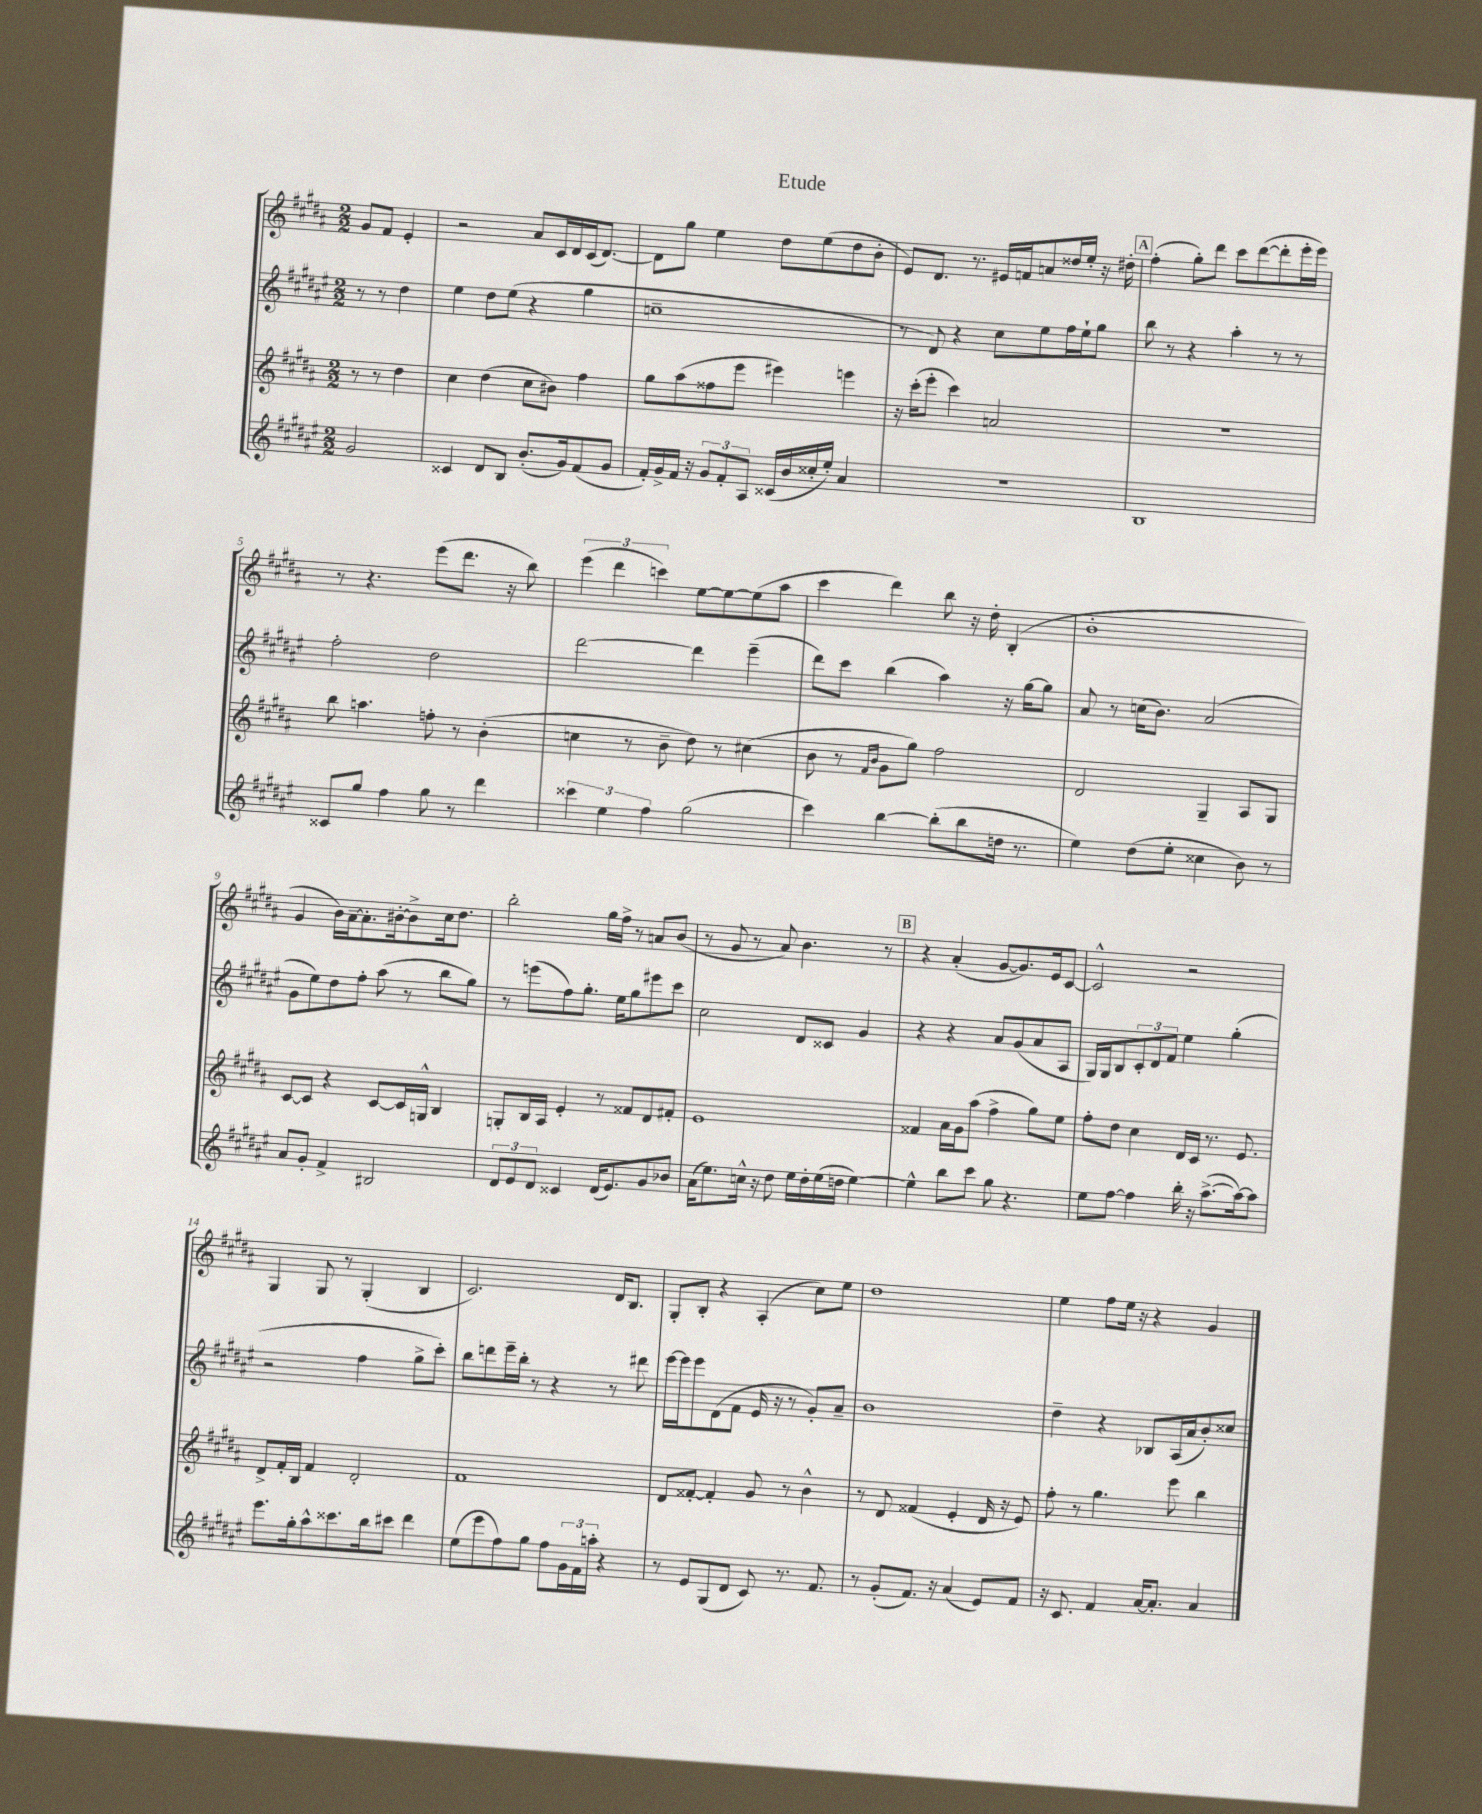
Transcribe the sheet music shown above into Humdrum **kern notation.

**kern	**kern	**kern	**kern
*staff4	*staff3	*staff2	*staff1
*clefG2	*clefG2	*clefG2	*clefG2
*k[f#c#g#d#a#e#]	*k[f#c#g#d#a#]	*k[f#c#g#d#a#e#]	*k[f#c#g#d#a#]
*M2/2	*M2/2	*M2/2	*M2/2
2g#	8r	8r	8g#
.	8r	8r	8f#
.	4dd#	4dd#	4e'
=	=	=	=
4c##	4cc#	4ee#	2r
8d#	(4dd#	8dd#	.
8B	.	(8ee#	.
(8.b'	8cc#	4r	8a#
.	8b#)	.	16c#
16g#)	.	.	16d#
(8f#	4ff#	4gg#	(16c#
.	.	.	[8.d#)
8g#	.	.	.
=	=	=	=
16f#')	8gg#	1cc~	8d#]
16g#^	.	.	.
16f#	(8aa#	.	8gg#
16r	.	.	.
12g#	8ff##	.	4ee
12f#'	.	.	.
.	8eee	.	.
12A#	.	.	.
(16c##	4eee#)	.	8dd#
16b	.	.	.
16cc##'	.	.	(8ee
16ee#')	.	.	.
4a#	4eee	.	8dd#
.	.	.	8b'
=	=	=	=
1r	16r	8r	8e)
.	(16ccc#'	.	.
.	8eee'	8d#)	8.d#
.	4ccc#)	4r	.
.	.	.	8.r
.	2a	8cc#	16e#
.	.	.	16f
.	.	8ee#	8a
.	.	16ff#	16dd##
.	.	16ee#`	16ee'
.	.	8gg#	16r
.	.	.	16dd#'
=	=	=	=
1B	1r	8bb	(4ff#'
.	.	8r	.
.	.	4r	8gg#')
.	.	.	8ddd#
.	.	4aa#'	8ccc#
.	.	.	([8ddd#
.	.	8r	8ddd#']
.	.	8r	16eee'
.	.	.	16eee)
=	=	=	=
8c##	8bb	2ff#'	8r
8gg#	4.aa	.	4.r
4ff#	.	.	.
8gg#	8ff'	2dd#	(8eee
8r	8r	.	8.ddd#
4ddd#	(4b'	.	.
.	.	.	16r
.	.	.	8bb)
=	=	=	=
6ccc##	4cc	[2ddd#	(6eee
6ee#	.	.	6ddd#
.	8r	.	.
6ff#	.	.	6ccc)
.	8b~	.	.
(2gg#	8dd#)	4ddd#]	[8ee
.	8r	.	8ee_
.	(4cc#	(4eee#~	(8ee]
.	.	.	8aa#
=	=	=	=
4ccc#)	8b	8ddd#)	4ccc#
.	8r	8ccc#	.
.	16qqf#	.	.
.	16qqb	.	.
[4bb	8g#	(4bb	4ddd#)
.	8gg#)	.	.
(8bb']	2ff#	4aa#)	8bb
8bb	.	.	16r
.	.	.	16dd#'
16dd	.	16r	(4B'
8.r	.	[16gg#	.
.	.	8gg#]	.
=	=	=	=
4ee#)	2d#	8a#	1b'
.	.	8r	.
(8dd#	.	(16cc	.
.	.	8.b)	.
8ee#'	.	.	.
4cc##	4G#~	(2a#	.
8b)	8A#	.	.
8r	8G#	.	.
=	=	=	=
8a#	[8c#	8g#	4g#
8g#'	8c#]	8ee#)	.
4f#^	4r	8dd#	16b)
.	.	.	[16a#~
.	.	8ff#'	8.a#']
2B#	[8c#	(8aa#	.
.	.	.	[16b#'
.	16c#]	8r	8b#^]
.	16G^^	.	.
.	4B	8bb	16cc#
.	.	.	8.dd#
.	.	8gg#)	.
=	=	=	=
12d#	8G'	8r	2bb'
12e#	.	.	.
.	16B	(8eee	.
12d#	.	.	.
.	16A#	.	.
4c##	4e'	8ff#)	.
.	.	8.gg#'	.
(16d#	8r	.	16gg#
8.e#)	.	16ee#	16ff#^
.	8f##	8gg#	8r
8g#	8d#	8eee#	8a
8b-	8f#'	8ccc#	(8b
=	=	=	=
(16a#	1e	2cc#	8r
8.ee#)	.	.	.
.	.	.	8g#
16cc^^	.	.	8r
16r	.	.	.
8dd#	.	.	8a#)
16ee#	.	8d#	4.b
16dd#'	.	.	.
(16ee#	.	8c##	.
16dd	.	.	.
[4ee#)	.	4g#	.
.	.	.	8r
=	=	=	=
4ee#^^]	4f##	4r	4r
8bb	16a#	4r	(4a#'
.	16g#	.	.
8ccc#	(8aa#	.	.
8gg#	4ff#^	8a#	[8g#
4.r	.	(8g#	8.g#])
.	8gg#)	8a#	.
.	.	.	16e
.	8ee	8A#	[8c#
=	=	=	=
8ee#	8ff#'	16G#)	2c#^^]
.	.	16G#	.
[8ff#	8dd#	8B	.
4ff#]	4cc#	12c#'	.
.	.	12d#	.
.	.	12f#	.
16bb'	16d#	4ee#	2r
16r	16c#	.	.
([8.aa#^	8.r	.	.
.	.	(4gg#'	.
16aa#_)	8.e	.	.
8aa#]	.	.	.
=	=	=	=
8.eee#	8d#^	2r	4G#
.	16f#'	.	.
16gg#'	16B	.	.
8aa#^^	4f#	.	8G#
8.ccc##	.	.	8r
.	2d#'	4ff#	(4G#'
16bb	.	.	.
8ccc#	.	.	.
4ddd#	.	8gg#^	4B
.	.	8ccc#')	.
=	=	=	=
(8ee#	1f#	8bb	2.c#)
8eee#	.	8ddd	.
8ff#)	.	16eee#~	.
.	.	16bb'	.
8gg#	.	8r	.
8ff#	.	4r	.
24g#	.	.	.
24f#	.	.	.
24aa'	.	.	.
4r	.	8r	16d#
.	.	.	8.B
.	.	8ddd#	.
=	=	=	=
8r	8d#	[16eee#	8G#'
.	.	16eee#]	.
8e#	[8f##'	8eee#	8B'
(8G#	4f##']	(8d#	4r
8d#	.	8f#	.
8c#)	8g#	16e#	(4A#'
.	.	16r	.
8.r	8r	8r	.
.	4b^^	8g#')	8cc#)
8.f#	.	.	.
.	.	8a#~	8ee
=	=	=	=
8r	8r	1b	1dd#
(8g#'	8d#	.	.
8.f#)	(4f##	.	.
16r	.	.	.
(4a#	4e'	.	.
8e#)	16d#	.	.
.	16r	.	.
8f#	8e)	.	.
=	=	=	=
16r	8ff#'	4dd#~	4ee
8.c#	.	.	.
.	8r	.	.
4f#	4.gg#	4r	8ff#
.	.	.	16ee
.	.	.	16r
[16a#	.	8B-	4r
8.a#']	.	.	.
.	8eee	(16A#	.
.	.	16a#	.
4a#	4bb	8b')	4g#
.	.	8cc##	.
==	==	==	==
*-	*-	*-	*-
